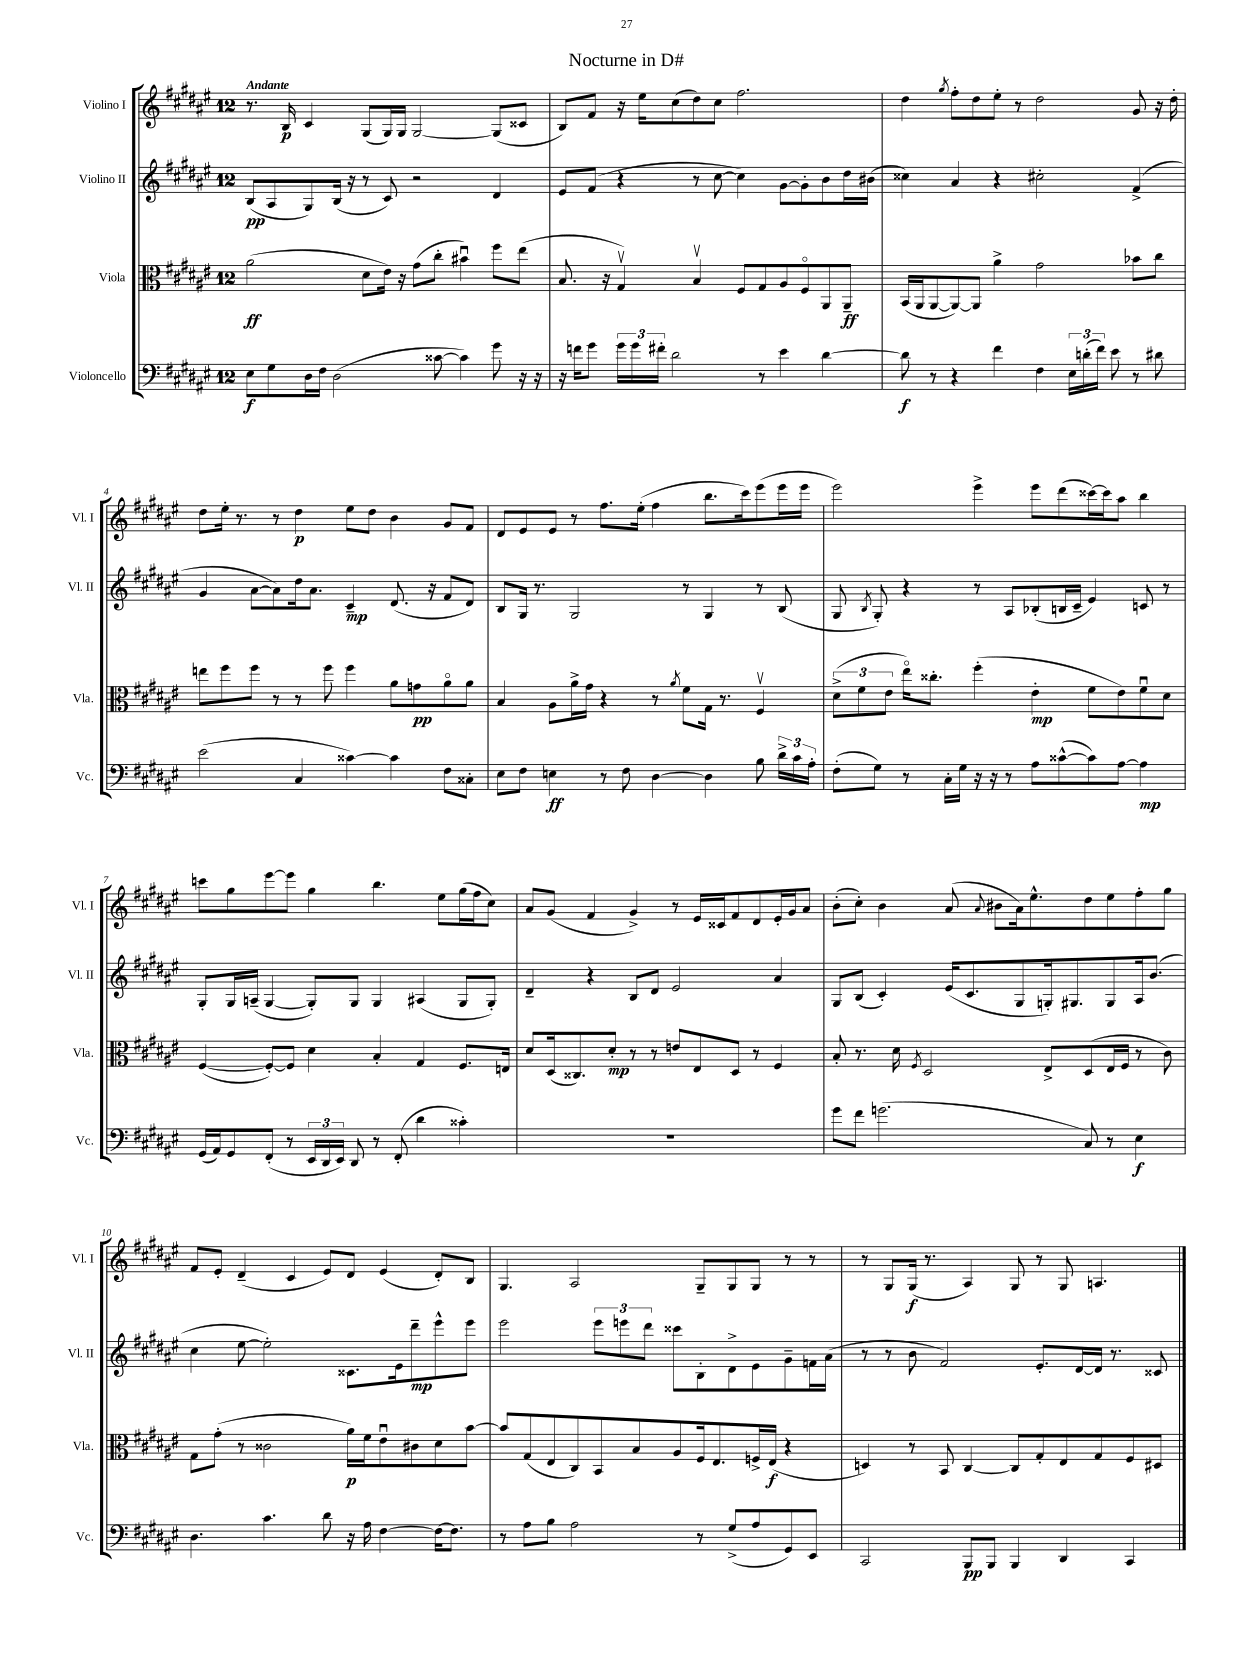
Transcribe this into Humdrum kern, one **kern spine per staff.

**kern	**kern	**kern	**kern
*staff4	*staff3	*staff2	*staff1
*clefF4	*clefC3	*clefG2	*clefG2
*k[f#c#g#d#a#e#]	*k[f#c#g#d#a#e#]	*k[f#c#g#d#a#e#]	*k[f#c#g#d#a#e#]
*M12/8	*M12/8	*M12/8	*M12/8
8E#	(2a#	(8B	8.r
8G#	.	8A#	.
.	.	.	16B
16D#	.	8G#)	4c#
16F#	.	.	.
(2D#	.	(16B	.
.	.	16r	.
.	8d#	8r	(8G#
.	16e#)	8c#)	16G#)
.	16r	.	16G#
.	(8g#	2r	[2G#
[8c##	8cc#'	.	.
4c##])	4b#u)	.	.
8g#	8ff#	4d#	(8G#]
16r	(8ee#	.	8c##
16r	.	.	.
=	=	=	=
16r	8.B	8e#	8B)
16f	.	.	.
8g#	.	(8f#	8f#
.	16r	.	.
24g#	4G#v)	4r	16r
24g#	.	.	.
.	.	.	16ee#
24f#'	.	.	.
2d#	.	.	(8cc#
.	4Bv	8r	8dd#)
.	.	[8cc#	8cc#
.	8F#	4cc#])	2.ff#
8r	8G#	.	.
4e#	8A#	[8g#	.
.	8F#o	8g#']	.
[4d#	8AA#	8b	.
.	8AA#~	16dd#	.
.	.	(16b#	.
=	=	=	=
8d#]	(16BB	4cc##)	4dd#
.	16AA#	.	.
8r	[8AA#	.	.
.	.	.	8qgg#
4r	8AA#_)	4a#	8ff#'
.	8AA#]	.	8dd#
4f#	4a#^	4r	8ee#'
.	.	.	8r
4F#	2g#	2cc#'	2dd#
24E#	.	.	.
(24d'	.	.	.
24f#)	.	.	.
8e#	.	.	.
8r	8b-	(4f#^	8g#
8d#	8cc#	.	16r
.	.	.	16dd#'
=	=	=	=
(2e#	8ee	4g#	8dd#
.	8ff#	.	16ee#'
.	.	.	8.r
.	8ff#	[8a#	.
.	8r	8a#])	8r
4C#	8r	16dd#	4dd#
.	.	8.a#	.
.	8ff#	.	.
[4c##)	4ff#	4c#~	8ee#
.	.	.	8dd#
4c##]	8a#	(8.d#	4b
.	8g	.	.
.	.	16r	.
8F#	8a#o	8f#	8g#
8C##'	8a#	8d#)	8f#
=	=	=	=
8E#	4B	8B	8d#
8F#	.	16G#	8e#
.	.	8.r	.
4E	8A#	.	8e#
.	16a#^	2G#	8r
.	16g#	.	.
8r	4r	.	8.ff#
8F#	.	.	.
.	.	.	(16ee#'
[4D#	8r	.	4ff#
.	8qa#	.	.
.	8f#	8r	.
4D#]	16G#	4G#	8.bb
.	8.r	.	.
.	.	.	16ccc#)
8B	4F#v	8r	(8eee#
24d#^	.	(8B	16eee#
24c#	.	.	.
.	.	.	16eee#
24A#'	.	.	.
=	=	=	=
(8F#'	(12d#^	8G#	2eee#)
.	12f#	.	.
.	.	8qB	.
8G#)	.	8G#')	.
.	12e#	.	.
8r	16ee#o)	4r	.
.	8.cc##'	.	.
16C#'	.	.	.
16G#	.	.	.
16r	(4ff#'	8r	4eee#^
16r	.	.	.
8r	.	8A#	.
8A#	4e#'	(8B-'	8eee#
([8c##^^	.	16B	(8ddd#
.	.	16c#~	.
8c##])	8f#	4e#)	[16ccc##)
.	.	.	16ccc##]
[8A#	8e#)	.	8aa#
4A#]	8f#u	8c	4bb
.	8d#	8r	.
=	=	=	=
(16GG#	([4F#	8G#'	8ccc
16AA#)	.	.	.
8GG#	.	16G#	8gg#
.	.	(16A~	.
(8FF#'	8F#'_)	[4G#	[8eee#
8r	8F#]	.	8eee#]
24EE#	4d#	8G#'])	4gg#
24DD#	.	.	.
24EE#)	.	.	.
8DD#	.	8G#	.
8r	4B'	4G#	4.bb
(8FF#'	.	.	.
4d#	4G#	(4A#	.
.	.	.	8ee#
4c##')	8.F#	8G#	(16gg#
.	.	.	16ff#
.	.	8G#')	8cc#)
.	16E	.	.
=	=	=	=
1.r	8d#	4d#~	8a#
.	(16D#	.	(8g#
.	8.C##)	.	.
.	.	4r	4f#
.	8d#'	.	.
.	8r	8B	4g#^)
.	8r	8d#	.
.	8e	2e#	8r
.	8E#	.	16e#
.	.	.	16c##
.	8D#	.	8f#
.	8r	.	8d#
.	4F#	4a#	16e#'
.	.	.	16g#
.	.	.	8a#
=	=	=	=
8g#	8B'	8G#	(8b'
8f#	8.r	(8B	8cc#')
(2.g	.	4c#')	4b
.	16d#	.	.
.	8qF#	.	.
.	2D#	.	.
.	.	(16e#	(8a#
.	.	8.c#	.
.	.	.	8qqa#
.	.	.	8b#
.	.	8G#	16a#)
.	.	.	8.ee#^^
.	8E#^	16G')	.
.	.	8.G#	.
8C#)	(8D#	.	8dd#
8r	16E#	8G#	8ee#
.	16F#	.	.
4E#	8r	16A#	8ff#'
.	.	(8.b	.
.	8c#)	.	8gg#
=	=	=	=
4.D#	8G#	4cc#	8f#
.	(8g#'	.	8e#'
.	8r	[8ee#	(4d#~
4.c#	2c##	2ee#'])	.
.	.	.	4c#
8d#	.	.	8e#)
16r	16a#)	8.c##	8d#
16A#	16f#	.	.
[4F#	8e#u	.	(4e#
.	.	16e#	.
.	8c#	8ddd#~	.
16F#_	8d#	8eee#^^	8d#')
8.F#]	.	.	.
.	[8b	8eee#	8B
=	=	=	=
8r	8b]	2eee#	4.G#
8A#	(8G#	.	.
8B	8E#	.	.
2A#	8C#)	.	2A#
.	8BB	12eee#	.
.	.	12eee	.
.	8B	.	.
.	.	12ddd#	.
.	8A#	8ccc##	.
8r	16F#	8B'	8G#~
.	8.E#	.	.
(8G#^	.	8d#^	8G#
8A#	16F^	8e#	8G#
.	(16E#	.	.
8GG#)	4r	8g#~	8r
8EE#	.	16f	8r
.	.	(16a#	.
=	=	=	=
2CC#	4D)	8r	8r
.	.	8r	8G#
.	8r	8b	(16G#
.	.	.	8.r
.	8BB	2f#)	.
8BBB	[4C#	.	4A#)
8BBB	.	.	.
4BBB	8C#]	.	8G#
.	8G#'	8.e#'	8r
4DD#	8E#	.	8G#
.	.	[16d#	.
.	8G#	16d#]	4.A
.	.	8.r	.
4CC#	8F#	.	.
.	8D#	8c##	.
==	==	==	==
*-	*-	*-	*-
